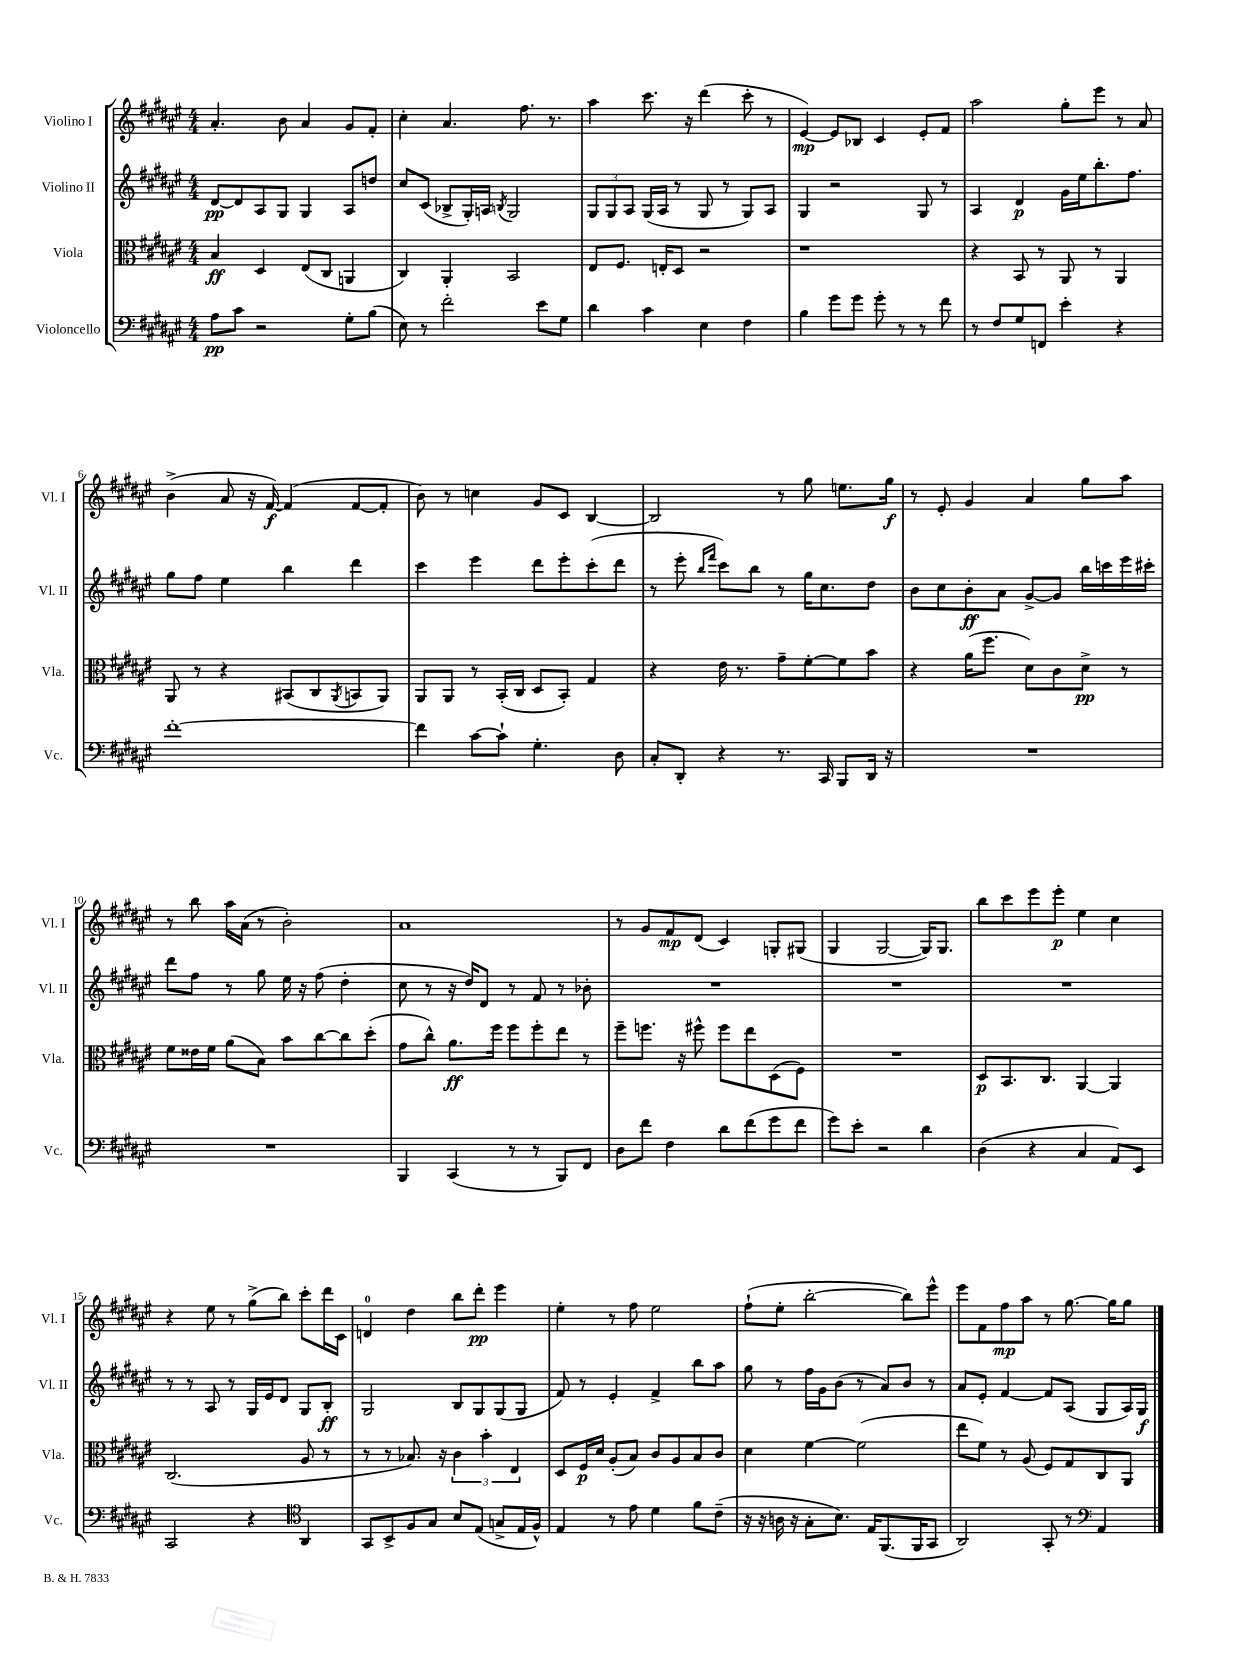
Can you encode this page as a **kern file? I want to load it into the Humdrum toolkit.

**kern	**kern	**kern	**kern
*staff4	*staff3	*staff2	*staff1
*clefF4	*clefC3	*clefG2	*clefG2
*k[f#c#g#d#a#e#]	*k[f#c#g#d#a#e#]	*k[f#c#g#d#a#e#]	*k[f#c#g#d#a#e#]
*M4/4	*M4/4	*M4/4	*M4/4
8A#	4B	[8d#	4.a#'
8c#	.	8d#]	.
2r	4D#	8A#	.
.	.	8G#	8b
.	(8E#	4G#	4a#
.	8C#	.	.
8G#'	4AA	8A#	8g#
(8B	.	8dd	8f#'
=	=	=	=
8E#)	4C#)	8cc#	4cc#'
8r	.	(8c#	.
2f#'	4AA#'	8B-^	4.a#
.	.	16G#')	.
.	.	16A	.
.	.	8qB	.
.	2BB	2G#	.
.	.	.	8.ff#
8e#	.	.	.
.	.	.	8.r
8G#	.	.	.
=	=	=	=
4d#	8E#	12G#	4aa#
.	.	12G#	.
.	8.F#	.	.
.	.	12A#	.
4c#	.	(16G#	8.ccc#
.	16E'	16A#	.
.	8D#	8r	.
.	.	.	16r
4E#	2r	8G#	(4ddd#
.	.	8r	.
4F#	.	8G#)	8ccc#'
.	.	8A#	8r
=	=	=	=
4B	1r	4G#	[4e#)
8g#	.	2r	8e#]
8g#	.	.	8B-
8g#'	.	.	4c#
8r	.	.	.
8r	.	8G#	8e#'
8f#	.	8r	8f#
=	=	=	=
8r	4r	4A#	2aa#
8F#	.	.	.
8G#	8BB	4d#	.
8FF	8r	.	.
4e#'	8AA#	16g#	8gg#'
.	.	16ee#	.
.	8r	8.bb'	8eee#
4r	4AA#	.	8r
.	.	8.ff#	.
.	.	.	8a#
=	=	=	=
[1f#'	8AA#	8gg#	(4b^
.	8r	8ff#	.
.	4r	4ee#	8a#
.	.	.	16r
.	.	.	[16f#)
.	(8BB#	4bb	(4f#]
.	8C#	.	.
.	8qAA#	.	.
.	8BB	4ddd#	[8f#
.	8AA#)	.	8f#']
=	=	=	=
4f#]	8AA#	4ccc#	8b)
.	8AA#	.	8r
[8c#	8r	4eee#	4cc
8c#`]	(16BB'	.	.
.	16C#	.	.
4.G#'	8D#	8ddd#	8g#
.	8BB')	8eee#'	8c#
.	4G#	(8ccc#'	[4B
8D#	.	8ddd#	.
=	=	=	=
8C#'	4r	8r	2B]
8DD#'	.	8eee#'	.
.	.	16qqbb	.
.	.	16qqfff#	.
4r	16e#	8ccc#)	.
.	8.r	.	.
.	.	8bb	.
8.r	8g#~	8r	8r
.	[8f#'	16gg#	8gg#
16CC#	.	8.cc#	.
8BBB	8f#]	.	8.ee
16DD#	8b	8dd#	.
16r	.	.	16gg#
=	=	=	=
1r	4r	8b	8r
.	.	8cc#	8e#'
.	(16a#	8b'	4g#
.	8.ff#	.	.
.	.	8a#	.
.	8d#)	[8g#^	4a#
.	8c#	8g#]	.
.	8d#^	16bb	8gg#
.	.	16ccc	.
.	8r	16eee#	8aa#
.	.	16ccc#'	.
=	=	=	=
1r	8f#	8ddd#	8r
.	16e##	8ff#	8bb
.	16f#	.	.
.	(8a#	8r	16aa#
.	.	.	(16a#
.	8B)	8gg#	8r
.	8b	16ee#	2b')
.	.	16r	.
.	[8cc#	(8ff#	.
.	8cc#]	4dd#'	.
.	(8dd#'	.	.
=	=	=	=
4BBB	8g#	8cc#	1a#
.	8cc#^^)	8r	.
(4CC#	8.a#	16r	.
.	.	16dd#)	.
.	.	8d#	.
.	16ff#	.	.
8r	8ff#	8r	.
8r	8ff#'	8f#	.
8BBB)	8ee#	8r	.
8FF#	8r	8b-'	.
=	=	=	=
8D#	8ff#~	1r	8r
8f#	8.ff	.	8g#
4F#	.	.	8f#
.	16r	.	.
.	8ff#^^	.	(8d#
8d#	8ff#	.	4c#)
(8f#	8ee#	.	.
8g#	(8D#	.	8G'
8f#	8F#)	.	(8G#
=	=	=	=
8g#)	1r	1r	4G#
8e#'	.	.	.
2r	.	.	[2G#
4d#	.	.	16G#])
.	.	.	8.G#
=	=	=	=
(4D#	8D#	1r	8bb
.	8.BB	.	8ccc#
4r	.	.	8eee#
.	8.C#	.	.
.	.	.	8eee#'
4C#	[4AA#	.	4ee#
8AA#)	4AA#]	.	4cc#
8EE#	.	.	.
=	=	=	=
2CC#	(2.C#	8r	4r
.	.	8r	.
.	.	8A#	8ee#
.	.	8r	8r
4r	.	16G#	(8gg#^
.	.	16e#	.
.	.	8d#	8bb)
*clefC4	*	*	*
4AA#	8A#	8G#	8ccc#'
.	8r	8B'	16ddd#
.	.	.	16c#
=	=	=	=
8GG#	8r	2G#	4d
8BB^	8r	.	.
8F#	8.B-)	.	4dd#
8G#	.	.	.
.	16r	.	.
8B	6c#	8B	8bb
(8E#	.	8G#	8ddd#'
.	6b'	.	.
8G^	.	(8G#	4eee#
.	6E#	.	.
16E#	.	8G#	.
16F#^^)	.	.	.
=	=	=	=
4E#	8D#	8f#)	4ee#'
.	16F#	8r	.
.	16d#	.	.
8r	(8A#'	4e#'	8r
8e#	8B)	.	8ff#
4d#	8c#	4f#^	2ee#
.	8A#	.	.
8f#	8B	8bb	.
(8c#~	8c#	8aa#	.
=	=	=	=
16r	4d#	8gg#	(8ff#`
16r	.	.	.
16A	.	8r	8ee#'
16r	.	.	.
8G#'	[4f#	16ff#	[2bb'
.	.	16g#	.
8.B)	.	(8b	.
.	(2f#]	8r	.
16E#	.	.	.
(8.FF#	.	8a#)	.
.	.	8b	8bb])
16FF#	.	.	.
8GG#	.	8r	8eee#^^
=	=	=	=
2AA#)	8ee#	8a#	8eee#
.	8f#)	8e#'	8f#
.	8r	[4f#	8ff#
.	(8A#	.	8aa#
8GG#'	8F#)	8f#]	8r
8r	8G#	(8A#	[8.gg#
*clefF4	*	*	*
4AA#	8C#	8G#	.
.	.	.	16gg#]
.	8AA#	16A#)	8gg#
.	.	16G#	.
==	==	==	==
*-	*-	*-	*-
